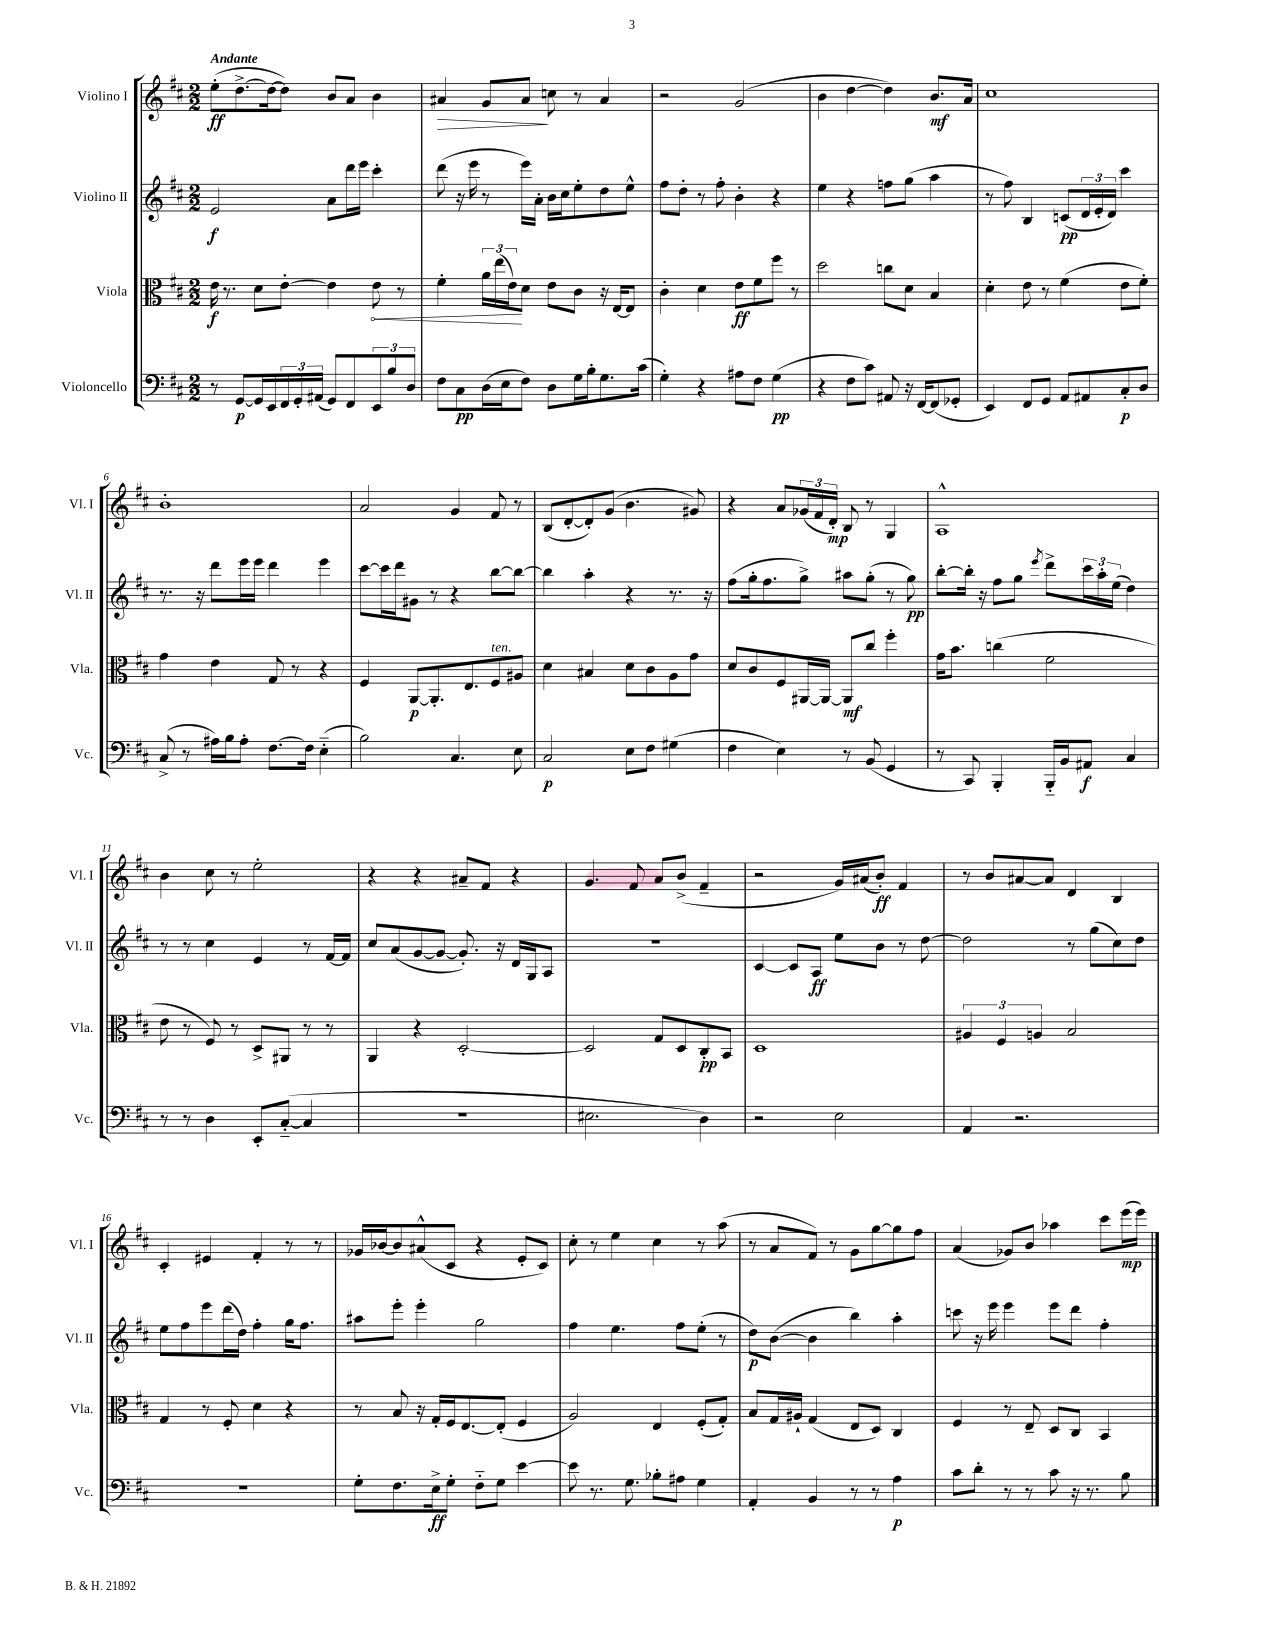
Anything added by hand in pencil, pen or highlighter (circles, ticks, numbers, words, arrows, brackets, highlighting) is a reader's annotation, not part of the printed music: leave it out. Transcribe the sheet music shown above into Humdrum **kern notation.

**kern	**dynam	**kern	**dynam	**kern	**dynam	**kern	**dynam
*part4	*part4	*part3	*part3	*part2	*part2	*part1	*part1
*staff4	*staff4	*staff3	*staff3	*staff2	*staff2	*staff1	*staff1
*I"Violoncello	*	*I"Viola	*	*I"Violino II	*	*I"Violino I	*
*I'Vc.	*	*I'Vla.	*	*I'Vl. II	*	*I'Vl. I	*
*clefF4	*	*clefC3	*	*clefG2	*	*clefG2	*
*k[f#c#]	*	*k[f#c#]	*	*k[f#c#]	*	*k[f#c#]	*
*M2/2	*	*M2/2	*	*M2/2	*	*M2/2	*
=1	=1	=1	=1	=1	=1	=1	=1
!	!	!	!	!	!	!LO:TX:a:B:t=Andante	!
8r	.	16e\	f	2e/	f	(8ee'\L	ff
.	.	8.r	.	.	.	.	.
[8GG/L	p	.	.	.	.	[8.dd^\	.
16GG/L]	.	8d\L	.	.	.	.	.
16EE/	.	.	.	.	.	16dd\k_	.
24FF#/	.	[8e'\J	.	.	.	8dd\J])	.
24GG'/	.	.	.	.	.	.	.
(24AA#X/JJ	.	.	.	.	.	.	.
8GG/L)	.	4e\]	.	8a\L	.	8b/L	.
8FF#/	.	.	.	16ddd\L	.	8a/J	.
.	.	.	.	16eee\JJ	.	.	.
!	!	!	!LO:HP:b	!	!	!	!
12EE/	.	8e\	<	4ccc#'\	.	4b\	.
12B/	.	.	.	.	.	.	.
.	.	8r	.	.	.	.	.
12D/J	.	.	.	.	.	.	.
=2	=2	=2	=2	=2	=2	=2	=2
!	!	!	!	!	!	!	!LO:HP:b
8F#\L	.	4f#'\	.	(8ddd\	.	4a#X/	>
8C#\	pp	.	.	16r	.	.	.
.	.	.	.	16eee\	.	.	.
(16D\L	.	24a\LL	.	8r	.	8g/L	.
.	.	(24ee\	.	.	.	.	.
16E\J	.	.	.	.	.	.	.
.	.	24e\J)	.	.	.	.	.
8F#\J)	.	8d\J	[	16eee\LL)	.	8a#/J	.
.	.	.	.	16a'\JJ	.	.	.
8D\L	.	8e\L	.	16b\LL	.	8ccn\	]
.	.	.	.	16cc#\J	.	.	.
16G\L	.	8c#\J	.	8ee'\	.	8r	.
16B'\J	.	.	.	.	.	.	.
8.G\	.	16r	.	8dd\	.	4a#/	.
.	.	[16E/KL	.	.	.	.	.
.	.	8E/J]	.	8ee^^\J	.	.	.
(16c#\Jk	.	.	.	.	.	.	.
=3	=3	=3	=3	=3	=3	=3	=3
4G'\)	.	4c#'\	.	8ff#\L	.	2r	.
.	.	.	.	8dd'\J	.	.	.
4r	.	4d\	.	8r	.	.	.
.	.	.	.	8ff#'\	.	.	.
8A#X\L	.	8e\L	ff	4b'\	.	(2g/	.
8F#\J	.	8f#\	.	.	.	.	.
(4G\	pp	8ff#\J	.	4r	.	.	.
.	.	8r	.	.	.	.	.
=4	=4	=4	=4	=4	=4	=4	=4
4r	.	2dd\	.	4ee\	.	4b\	.
8F#\L	.	.	.	4r	.	[4dd\	.
8c#\J)	.	.	.	.	.	.	.
8AA#X/	.	8ccn\L	.	8ffn\L	.	4dd\])	.
16r	.	8d\J	.	(8gg\J	.	.	.
[16FF#/KL	.	.	.	.	.	.	.
(8FF#/]	.	4B/	.	4aa\	.	8.b/L	mf
8GG-X'/J	.	.	.	.	.	.	.
.	.	.	.	.	.	16a/Jk	.
=5	=5	=5	=5	=5	=5	=5	=5
4EE/)	.	4d'\	.	8r	.	1cc#	.
.	.	.	.	8ff#\)	.	.	.
8FF#/L	.	8e\	.	4B/	.	.	.
8GG/J	.	8r	.	.	.	.	.
8AA/L	.	(4f#\	.	(8cn/L	pp	.	.
8AA#X/	.	.	.	24d/L	.	.	.
.	.	.	.	24e'/	.	.	.
.	.	.	.	24d/JJ)	.	.	.
8C#'/	p	8e\L	.	4ccc#\	.	.	.
8D/J	.	8f#'\J)	.	.	.	.	.
!!LO:LB:g=z
=6	=6	=6	=6	=6	=6	=6	=6
(8C#^/	.	4g\	.	8.r	.	1b'	.
8r	.	.	.	.	.	.	.
.	.	.	.	16r	.	.	.
16A#X\LL)	.	4e\	.	8ddd\L	.	.	.
16B\J	.	.	.	.	.	.	.
8A#'\J	.	.	.	16eee\L	.	.	.
.	.	.	.	16eee\JJ	.	.	.
[8.F#\L	.	8G/	.	4ddd\	.	.	.
.	.	8r	.	.	.	.	.
16F#\Jk]	.	.	.	.	.	.	.
(4E\	.	4r	.	4eee\	.	.	.
=7	=7	=7	=7	=7	=7	=7	=7
2B\)	.	4F#/	.	[8ccc#\L	.	2a/	.
.	.	.	.	16ccc#\L]	.	.	.
.	.	.	.	16ddd\J	.	.	.
.	.	[8AA/L	p	8g#X\J	.	.	.
.	.	8.AA'/]	.	8r	.	.	.
4.C#/	.	.	.	4r	.	4g/	.
.	.	8.E/	.	.	.	.	.
!	!	!LO:TX:a:i:t=ten.	!	!	!	!	!
.	.	8F#/	.	[8bb\L	.	8f#/	.
8E\	.	8A#X/J	.	8bb\J_	.	8r	.
=8	=8	=8	=8	=8	=8	=8	=8
2C#/	p	4d\	.	4bb\]	.	(8B/L	.
.	.	.	.	.	.	[8d'/	.
.	.	4B#X/	.	4aa'\	.	8d'/])	.
.	.	.	.	.	.	(8g/J	.
8E\L	.	8d\L	.	4r	.	4.b\	.
8F#\J	.	8c#\	.	.	.	.	.
(4G#X\	.	8A\	.	8.r	.	.	.
.	.	8g\J	.	.	.	8g#X/)	.
.	.	.	.	16r	.	.	.
=9	=9	=9	=9	=9	=9	=9	=9
4F#\	.	8d/L	.	(8ff#\L	.	4r	.
.	.	8c#/	.	16gg'\k	.	.	.
.	.	.	.	8.ff#\	.	.	.
4E\)	.	8F#/	.	.	.	8a/L	.
.	.	[16AA#X/L	.	8gg^\J)	.	(24g-X/L	.
.	.	.	.	.	.	24f#/	.
.	.	16AA#/JJ_	.	.	.	.	.
.	.	.	.	.	.	24d'/JJ)	mp
8r	.	8AA#/L]	mf	8aa#X\L	.	8B/	.
(8BB/	.	8cc#/J	.	(8gg'\J	.	8r	.
4GG/	.	4ff#'\	.	8r	.	4G/	.
.	.	.	.	8gg\)	pp	.	.
=10	=10	=10	=10	=10	=10	=10	=10
8r	.	16g\KL	.	[8bb'\L	.	1A^^	.
.	.	8.b\J	.	.	.	.	.
8CC#/)	.	.	.	16bb'\Jk]	.	.	.
.	.	.	.	16r	.	.	.
4BBB'/	.	(4ccn\	.	8ff#\L	.	.	.
.	.	.	.	8gg\J	.	.	.
.	.	.	.	8qeee/	.	.	.
16BBB/LL	.	2f#\	.	8ddd^\L	.	.	.
16BB/J	.	.	.	.	.	.	.
8AA#X/J	f	.	.	24ccc#\L	.	.	.
.	.	.	.	24aa'\	.	.	.
.	.	.	.	(24ee\JJ	.	.	.
4C#/	.	.	.	4dd\)	.	.	.
!!LO:LB:g=z
=11	=11	=11	=11	=11	=11	=11	=11
8r	.	8e\	.	8r	.	4b\	.
8r	.	8r	.	8r	.	.	.
4D\	.	8F#/)	.	4cc#\	.	8cc#\	.
.	.	8r	.	.	.	8r	.
8EE'/L	.	8D^/L	.	4e/	.	2ee'\	.
([8C#/J	.	8AA#X/J	.	.	.	.	.
4C#/]	.	8r	.	8r	.	.	.
.	.	8r	.	[16f#/LL	.	.	.
.	.	.	.	16f#/JJ]	.	.	.
=12	=12	=12	=12	=12	=12	=12	=12
1r	.	4AA/	.	8cc#/L	.	4r	.
.	.	.	.	(8a/	.	.	.
.	.	4r	.	[8g/	.	4r	.
.	.	.	.	8g/J_	.	.	.
.	.	[2D'/	.	8.g'/])	.	8a#X~/L	.
.	.	.	.	.	.	8f#/J	.
.	.	.	.	16r	.	.	.
.	.	.	.	16d/LL	.	4r	.
.	.	.	.	16G/J	.	.	.
.	.	.	.	8A/J	.	.	.
=13	=13	=13	=13	=13	=13	=13	=13
2.E#X\	.	2D/]	.	1r	.	4.g/	.
.	.	.	.	.	.	8f#/	.
.	.	8G/L	.	.	.	8a/L	.
.	.	8D/	.	.	.	(8b^/J	.
4D\)	.	8C#'/	pp	.	.	4f#~/	.
.	.	8BB/J	.	.	.	.	.
=14	=14	=14	=14	=14	=14	=14	=14
2r	.	1D	.	[4c#/	.	2r	.
.	.	.	.	8c#/L]	.	.	.
.	.	.	.	8A/J	ff	.	.
2E\	.	.	.	8ee\L	.	16g/LL)	.
.	.	.	.	.	.	(16a#X/J	.
.	.	.	.	8b\J	.	8b'/J)	ff
.	.	.	.	8r	.	4f#/	.
.	.	.	.	[8dd\	.	.	.
=15	=15	=15	=15	=15	=15	=15	=15
4AA/	.	6A#X/	.	2dd\]	.	8r	.
.	.	.	.	.	.	8b/L	.
.	.	6F#/	.	.	.	.	.
2.r	.	.	.	.	.	[8a#X/	.
.	.	6An/	.	.	.	.	.
.	.	.	.	.	.	8a#/J]	.
.	.	2B/	.	8r	.	4d/	.
.	.	.	.	(8gg\L	.	.	.
.	.	.	.	8cc#\)	.	4B/	.
.	.	.	.	8dd\J	.	.	.
!!LO:LB:g=z
=16	=16	=16	=16	=16	=16	=16	=16
1r	.	4G/	.	8ee\L	.	4c#'/	.
.	.	.	.	8ff#\	.	.	.
.	.	8r	.	8eee\	.	4e#X/	.
.	.	8F#'/	.	(16ddd\L	.	.	.
.	.	.	.	16dd\JJ)	.	.	.
.	.	4d\	.	4ff#'\	.	4f#'/	.
.	.	4r	.	16gg\KL	.	8r	.
.	.	.	.	8.ff#\J	.	.	.
.	.	.	.	.	.	8r	.
=17	=17	=17	=17	=17	=17	=17	=17
8G'\L	.	8r	.	8aa#X\L	.	16g-X/LL	.
.	.	.	.	.	.	[16b-X/J	.
8.F#\	.	8B/	.	8eee'\J	.	8b-/]	.
.	.	16r	.	4eee'\	.	(8a#X^^/	.
16E^\k	ff	16G'/LL	.	.	.	.	.
8G'\J	.	16F#/J	.	.	.	8c#/J	.
.	.	[8.E/	.	.	.	.	.
8F#\L	.	.	.	2gg\	.	4r	.
8G\J	.	(8E'/J]	.	.	.	.	.
[4e\	.	4F#/	.	.	.	8e'/L	.
.	.	.	.	.	.	8c#/J)	.
=18	=18	=18	=18	=18	=18	=18	=18
8e\]	.	2A/)	.	4ff#\	.	8cc#'\	.
8.r	.	.	.	.	.	8r	.
.	.	.	.	4.ee\	.	4ee\	.
8.G\	.	.	.	.	.	.	.
8B-X'\L	.	4E/	.	.	.	4cc#\	.
8A#X\J	.	.	.	8ff#\L	.	.	.
4G\	.	(8F#'/L	.	(8ee'\J	.	8r	.
.	.	8G'/J)	.	8r	.	(8aa\	.
=19	=19	=19	=19	=19	=19	=19	=19
4AA'/	.	8B/L	.	8dd\L)	p	8r	.
.	.	16G/L	.	([8b\J	.	8a/L	.
.	.	16A#X`/JJ	.	.	.	.	.
4BB/	.	(4G/	.	4b\]	.	8f#/J)	.
.	.	.	.	.	.	8r	.
8r	.	8E/L	.	4bb\)	.	8g\L	.
8r	.	8D/J)	.	.	.	[8gg\	.
4A\	p	4C#/	.	4aa'\	.	8gg\]	.
.	.	.	.	.	.	8ff#\J	.
=20	=20	=20	=20	=20	=20	=20	=20
8c#\L	.	4F#/	.	8cccn\	.	(4a/	.
8d'\J	.	.	.	16r	.	.	.
.	.	.	.	16eee\	.	.	.
8r	.	8r	.	4eee\	.	8g-X/L)	.
8r	.	8E~/	.	.	.	8b/J	.
8c#\	.	8D/L	.	8eee\L	.	4aa-X\	.
16r	.	8C#/J	.	8ddd\J	.	.	.
8.r	.	.	.	.	.	.	.
.	.	4BB/	.	4ff#'\	.	8ccc#\L	.
8B\	.	.	.	.	.	(16eee\L	mp
.	.	.	.	.	.	16eee\JJ)	.
==	==	==	==	==	==	==	==
*-	*-	*-	*-	*-	*-	*-	*-
